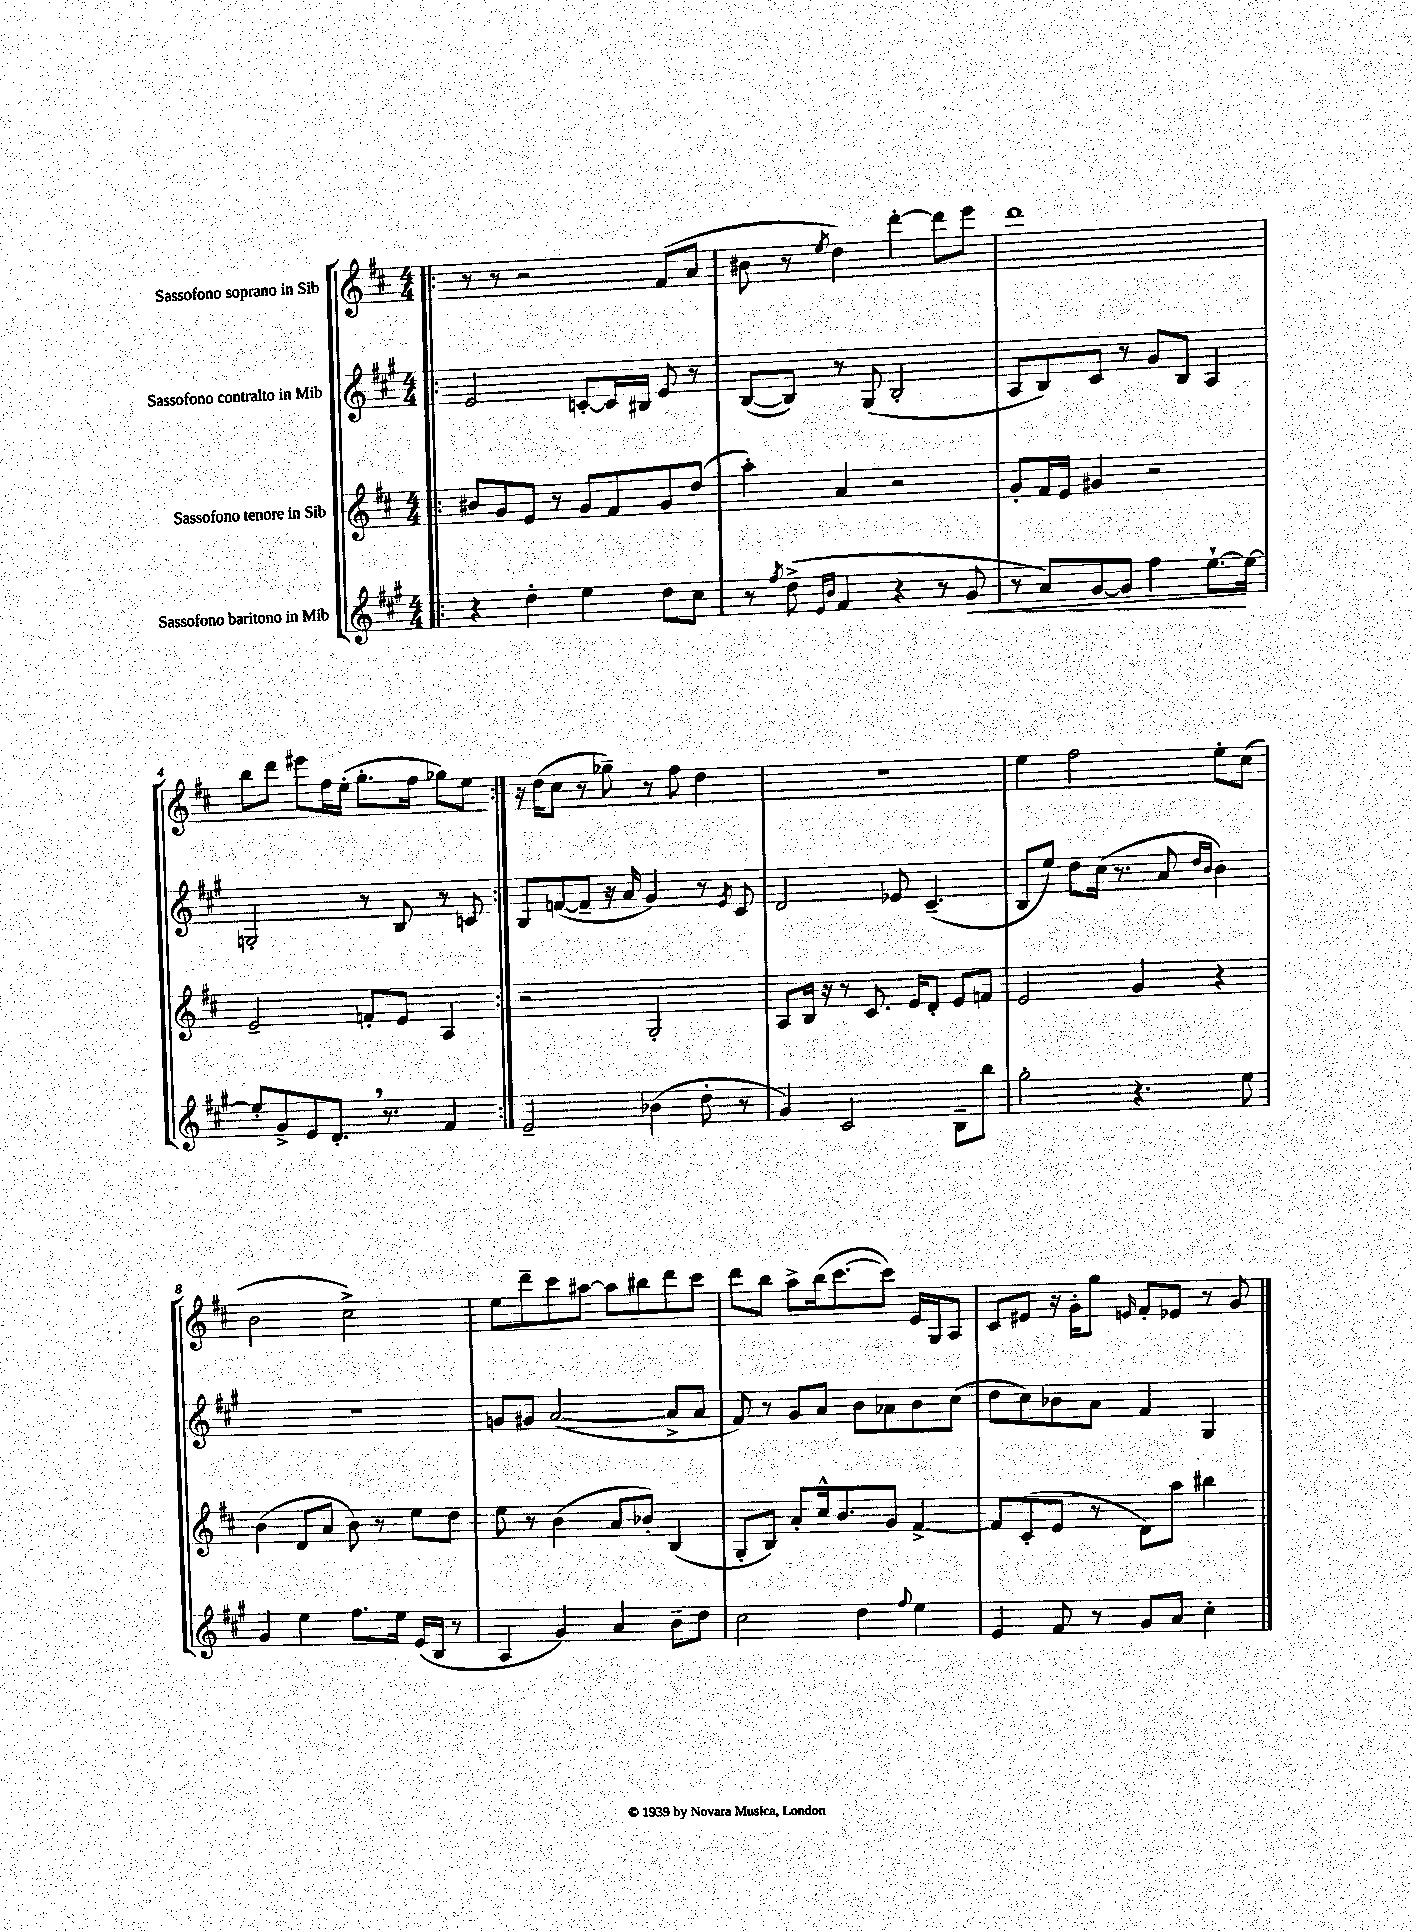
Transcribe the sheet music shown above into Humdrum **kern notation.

**kern	**kern	**kern	**kern
*staff4	*staff3	*staff2	*staff1
*clefG2	*clefG2	*clefG2	*clefG2
*k[f#c#g#]	*k[f#c#]	*k[f#c#g#]	*k[f#c#]
*M4/4	*M4/4	*M4/4	*M4/4
=!|:	=!|:	=!|:	=!|:
4r	8b#	2e	8r
.	8g	.	8r
4dd'	8e	.	2r
.	8r	.	.
4ee	8g	[8c'	.
.	8f#	16c]	.
.	.	16B#	.
8dd	8g	8e	(8f#
8cc#	(8dd	8r	8a
=	=	=	=
8r	4aa')	([8B	8b#
8qff#	.	.	.
(8dd^	.	8B])	8r
16qqe	.	.	.
16qqb	.	.	8qee
4f#	4a	8r	4dd)
.	.	(8G#	.
4r	2r	2B'	[4ddd'
8r	.	.	8ddd]
8g#	.	.	8eee
=	=	=	=
8r	8g'	8A	1ddd
8a)	16f#	8B)	.
.	16e	.	.
[8g#	4g#	8c#	.
8g#]	.	8r	.
4ff#	2r	8g#	.
.	.	8B	.
[8.ee`	.	4A	.
16ee_	.	.	.
=	=	=	=
8ee']	2e~	2G'	8bb
8g#^	.	.	8ddd
8e	.	.	8eee#
8.d'	.	.	16ff#
.	.	.	(16ee'
.	8f'	8r	8.gg'
8.r	.	.	.
.	8e	8B	.
.	.	.	16ff#
4f#	4A	8r	8gg-)
.	.	8c	8ee
=:|!	=:|!	=:|!	=:|!
2e~	2r	8B	16r
.	.	.	(16dd
.	.	([8f	8cc#
.	.	8f~]	8r
.	.	16r	8gg-~)
.	.	16a	.
(4b-	2G'	4g#)	8r
.	.	.	8ff#
8dd'	.	8r	4dd
.	.	8qe	.
8r	.	8c#	.
=	=	=	=
4g#)	8A	2d	1r
.	16B	.	.
.	16r	.	.
2c#	8r	.	.
.	8.c#	.	.
.	.	8e-	.
.	16e	.	.
.	8d'	(4.c#~	.
8B~	8e	.	.
8bb	8f	.	.
=	=	=	=
2gg#'	2e	8B	4ee
.	.	8ee)	.
.	.	8dd	2ff#
.	.	(16cc#	.
.	.	8.r	.
4.r	4g	.	.
.	.	8a	.
.	.	16qqdd	.
.	.	16qqb	.
.	4r	4b)	8ee'
8ee	.	.	(8cc#
=	=	=	=
4g#	(4b	1r	2b
4ee	8d	.	.
.	8a	.	.
8.ff#	8b)	.	2cc#^)
.	8r	.	.
16ee	.	.	.
(16e	8ee	.	.
16B	.	.	.
8r	8dd	.	.
=	=	=	=
4A	8ee	8g	8ee
.	8r	8g#	8ddd~
4g#)	(4b	([2a	8ccc#
.	.	.	[8aa#
4a	8a	.	8aa#]
.	8b-')	.	8bb#
8b~	(4B	8a^]	8ddd
8dd	.	8a	8ccc#
=	=	=	=
2cc#	8G'	8f#)	8ddd
.	8B)	8r	8bb
.	8a'	8g#	8aa^
.	16cc#^^	8a	(16bb
.	8.b	.	[8.ccc#
4dd	.	8b	.
.	8g	8a-	8ccc#])
8qqff#	.	.	.
4ee	[4f#^	8b	16e
.	.	.	16G
.	.	(8cc#	8A
=	=	=	=
4e	8f#]	8dd	8c#
.	(8c#'	8cc#)	8e#
8f#	8e	8b-	16r
.	.	.	16g'
8r	8r	8a	8gg
.	.	.	16qqe
8g#	8d)	4f#	8f#'
8a	8aa	.	8e-
4cc#'	4bb#	4G#	8r
.	.	.	8g
==	==	==	==
*-	*-	*-	*-
